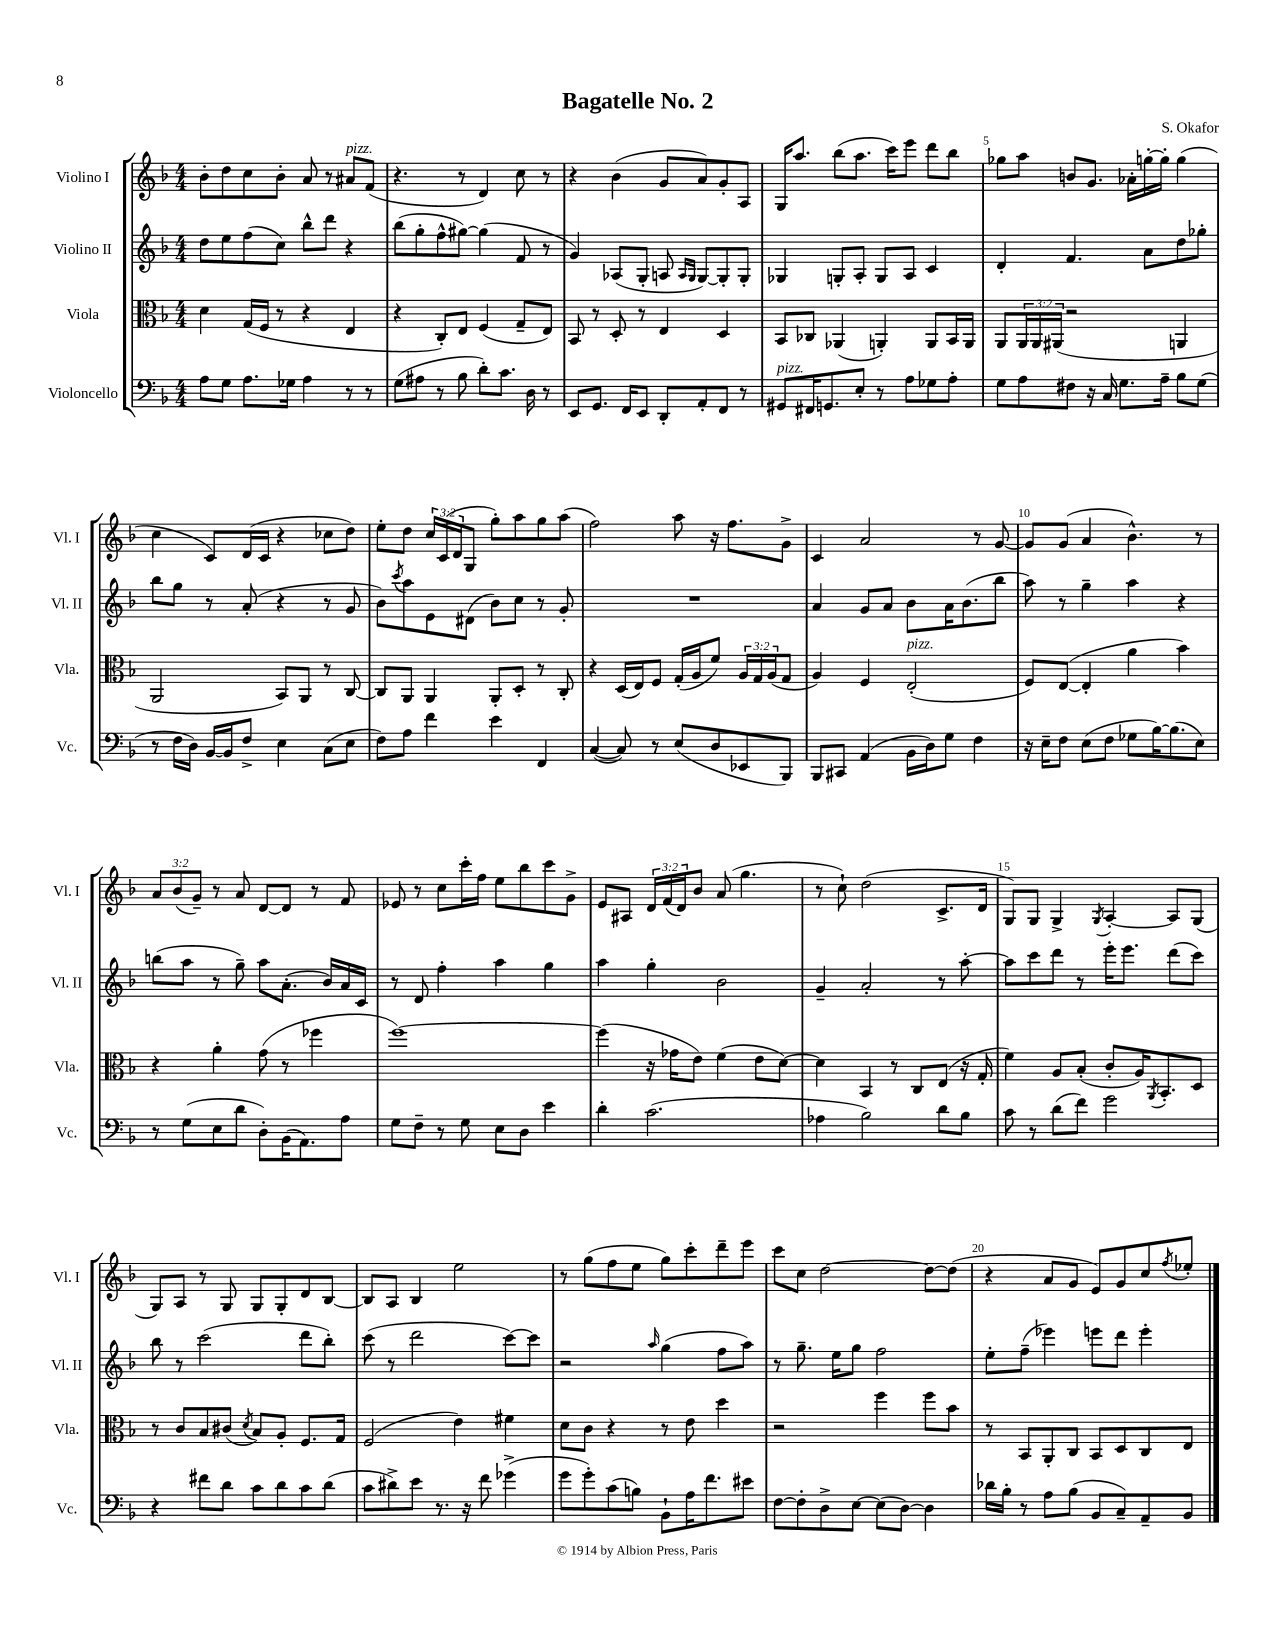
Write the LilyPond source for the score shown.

\header { title = "Bagatelle No. 2" composer = "S. Okafor" }
<<
\new StaffGroup <<
\new Staff = "s0" \with { instrumentName = "Violino I" shortInstrumentName = "Vl. I" } {
    \clef treble \key f \major \numericTimeSignature \time 4/4 \override Staff.TupletNumber.text = #tuplet-number::calc-fraction-text
    bes'8-. d''8 c''8 bes'8-. a'8 r8 ais'8^\markup { \italic "pizz." } f'8( |
    r4. r8 d'4) c''8 r8 |
    r4 bes'4( g'8 a'8) g'8-. a8 |
    g16 a''8. bes''8( a''8. c'''16) e'''8 d'''8 bes''8 |
    ges''8 a''8 b'8 g'8. aes'16-. g''16~-. g''16-. g''4( |
    c''4 c'8) d'16( c'16 r4 ces''8 d''8) |
    e''8-. d''8 \tuplet 3/2 { c''16 c'16( d'16 } g8 g''8-.) a''8 g''8 a''8( |
    f''2) a''8 r16 f''8. g'8-> |
    c'4 a'2 r8 g'8~ |
    g'8 g'8( a'4 bes'4.-^) r8 |
    \tuplet 3/2 { a'8 bes'8( g'8--) } r8 a'8 d'8~ d'8 r8 f'8 |
    ees'8 r8 c''8 c'''16-. f''16 e''8 bes''8 c'''8 g'8-> |
    e'8 ais8 \tuplet 3/2 { d'16 f'16( d'16) } bes'8 a'8( g''4. |
    r8 c''8-!) d''2( c'8.-> d'16 |
    g8) g8 g4-> \acciaccatura { g8 } a4~-. a8 g8( |
    g8) a8 r8 g8 g8 g8-. d'8 bes8~ |
    bes8 a8 bes4 e''2 |
    r8 g''8( f''8 e''8 g''8) c'''8-. d'''8-- e'''8 |
    c'''8 c''8 d''2~ d''8~ d''8( |
    r4 a'8 g'8 e'8) g'8 c''8 \acciaccatura { f''8 } ees''8-. \bar "|." |
}
\new Staff = "s1" \with { instrumentName = "Violino II" shortInstrumentName = "Vl. II" } {
    \clef treble \key f \major \numericTimeSignature \time 4/4
    d''8 e''8 f''8( c''8) bes''8-^ d'''8 r4 |
    bes''8( g''8-. f''8-^ gis''8~) gis''4( f'8 r8 |
    g'4) aes8( g8-. a8 \grace { a16 g16 } g8~) g8-. g8-. |
    ges4 g8-. a8-. g8 a8 c'4 |
    d'4-. f'4. a'8 d''8 ges''8-. |
    bes''8 g''8 r8 a'8-.( r4 r8 g'8 |
    bes'8) \acciaccatura { c'''8 } a''8 e'8 dis'8( bes'8) c''8 r8 g'8-. |
    R1 |
    a'4 g'8 a'8 bes'8 a'16 bes'8.( bes''8 |
    a''8) r8 g''4-- a''4 r4 |
    b''8( a''8 r8 g''8--) a''8 a'8.-.( bes'16) a'16 c'16 |
    r8 d'8 f''4-. a''4 g''4 |
    a''4 g''4-. bes'2 |
    g'4-- a'2-. r8 a''8~-. |
    a''8 c'''8 d'''8 r8 e'''16-. e'''8. d'''8( c'''8) |
    bes''8 r8 c'''2( d'''8 bes''8-.) |
    c'''8( r8 d'''2 c'''8~) c'''8 |
    r2 \grace { a''16 } g''4( f''8 a''8) |
    r8 g''8.-- e''16 g''8 f''2 |
    e''8-. f''8--( ees'''4) e'''8 d'''8 e'''4-. \bar "|." |
}
\new Staff = "s2" \with { instrumentName = "Viola" shortInstrumentName = "Vla." } {
    \clef alto \key f \major \numericTimeSignature \time 4/4 \override Staff.TupletNumber.text = #tuplet-number::calc-fraction-text
    d'4 g16( f16 r8 r4 e4 |
    r4 c8-.) e8 f4( g8-- e8) |
    bes,8 r8 d8-. r8 e4 d4 |
    bes,8 ces8 aes,4( a,4-.) a,8 bes,16 a,16 |
    a,8 \tuplet 3/2 { a,16 a,16 ais,16( } r2 a,4 |
    a,2 bes,8) a,8 r8 c8~ |
    c8 a,8 a,4 a,8-. d8-. r8 c8-. |
    r4 d16( e16) f8 g16-.( a16 f'8) \tuplet 3/2 { a16 g16 a16( } g8 |
    a4) f4 e2-.^\markup { \italic "pizz." }( |
    f8) e8~( e4-. a'4 bes'4) |
    r4 a'4-. g'8( r8 fes''4 |
    f''1~) |
    f''4( r16 ges'16 e'8) f'4( e'8 d'8~) |
    d'4 bes,4 r8 c8 e8( r16 g16-. |
    f'4) a8 bes8-.( c'8-. a16) \acciaccatura { a,8 } bes,8.-. d8 |
    r8 c'8 bes8 cis'8( \acciaccatura { d'8 } bes8) a8-. f8. g16 |
    f2( e'4) fis'4 |
    d'8 c'8 r4 r8 e'8 d''4 |
    r2 f''4 f''8 bes'8 |
    r8 bes,8 a,8-. c8 bes,8 d8 c8 e8 \bar "|." |
}
\new Staff = "s3" \with { instrumentName = "Violoncello" shortInstrumentName = "Vc." } {
    \clef bass \key f \major \numericTimeSignature \time 4/4
    a8 g8 a8. ges16 a4 r8 r8 |
    g8( ais8 r8 bes8 d'8-.) c'8. d16 r8 |
    e,8 g,8. f,16 e,8 d,8-. a,8-. f,8 r8 |
    gis,8^\markup { \italic "pizz." } fis,16 g,8. e8-. r8 a8 ges8 a8-. |
    g8 a8 fis8 r16 c16 g8. a16-- bes8 g8( |
    r8 f16 d16) bes,16~ bes,16 f8-> e4 c8( e8 |
    f8) a8 f'4 e'4 f,4 |
    c4~( c8) r8 e8( d8 ees,8 bes,,8) |
    bes,,8 cis,8 a,4( bes,16 d16) g8 f4 |
    r16 e16-- f8 e8( f8 ges8 bes16~) bes8.( e8) |
    r8 g8( e8 d'8 d8-.) bes,16( a,8.) a8 |
    g8 f8-- r8 g8 e8 d8 e'4 |
    d'4-. c'2.( |
    aes4 bes2) d'8 bes8 |
    c'8 r8 d'8( f'8) g'2 |
    r4 fis'8 d'8 c'8 d'8 c'8 d'8( |
    c'8 dis'8->) e'8 r8. r16 f'8 ges'4->( |
    g'8 g'8-.) c'8( b8) bes,8-! a16 f'8. eis'8 |
    f8~ f8-. d8-> e8~ e8( d8~) d4 |
    des'16 bes16-. r8 a8 bes8( bes,8 c8--) a,8-- bes,8 \bar "|." |
}
>>
>>
\layout { \context { \Score \override BarNumber.break-visibility = ##(#f #t #t) barNumberVisibility = #(every-nth-bar-number-visible 5) } }
